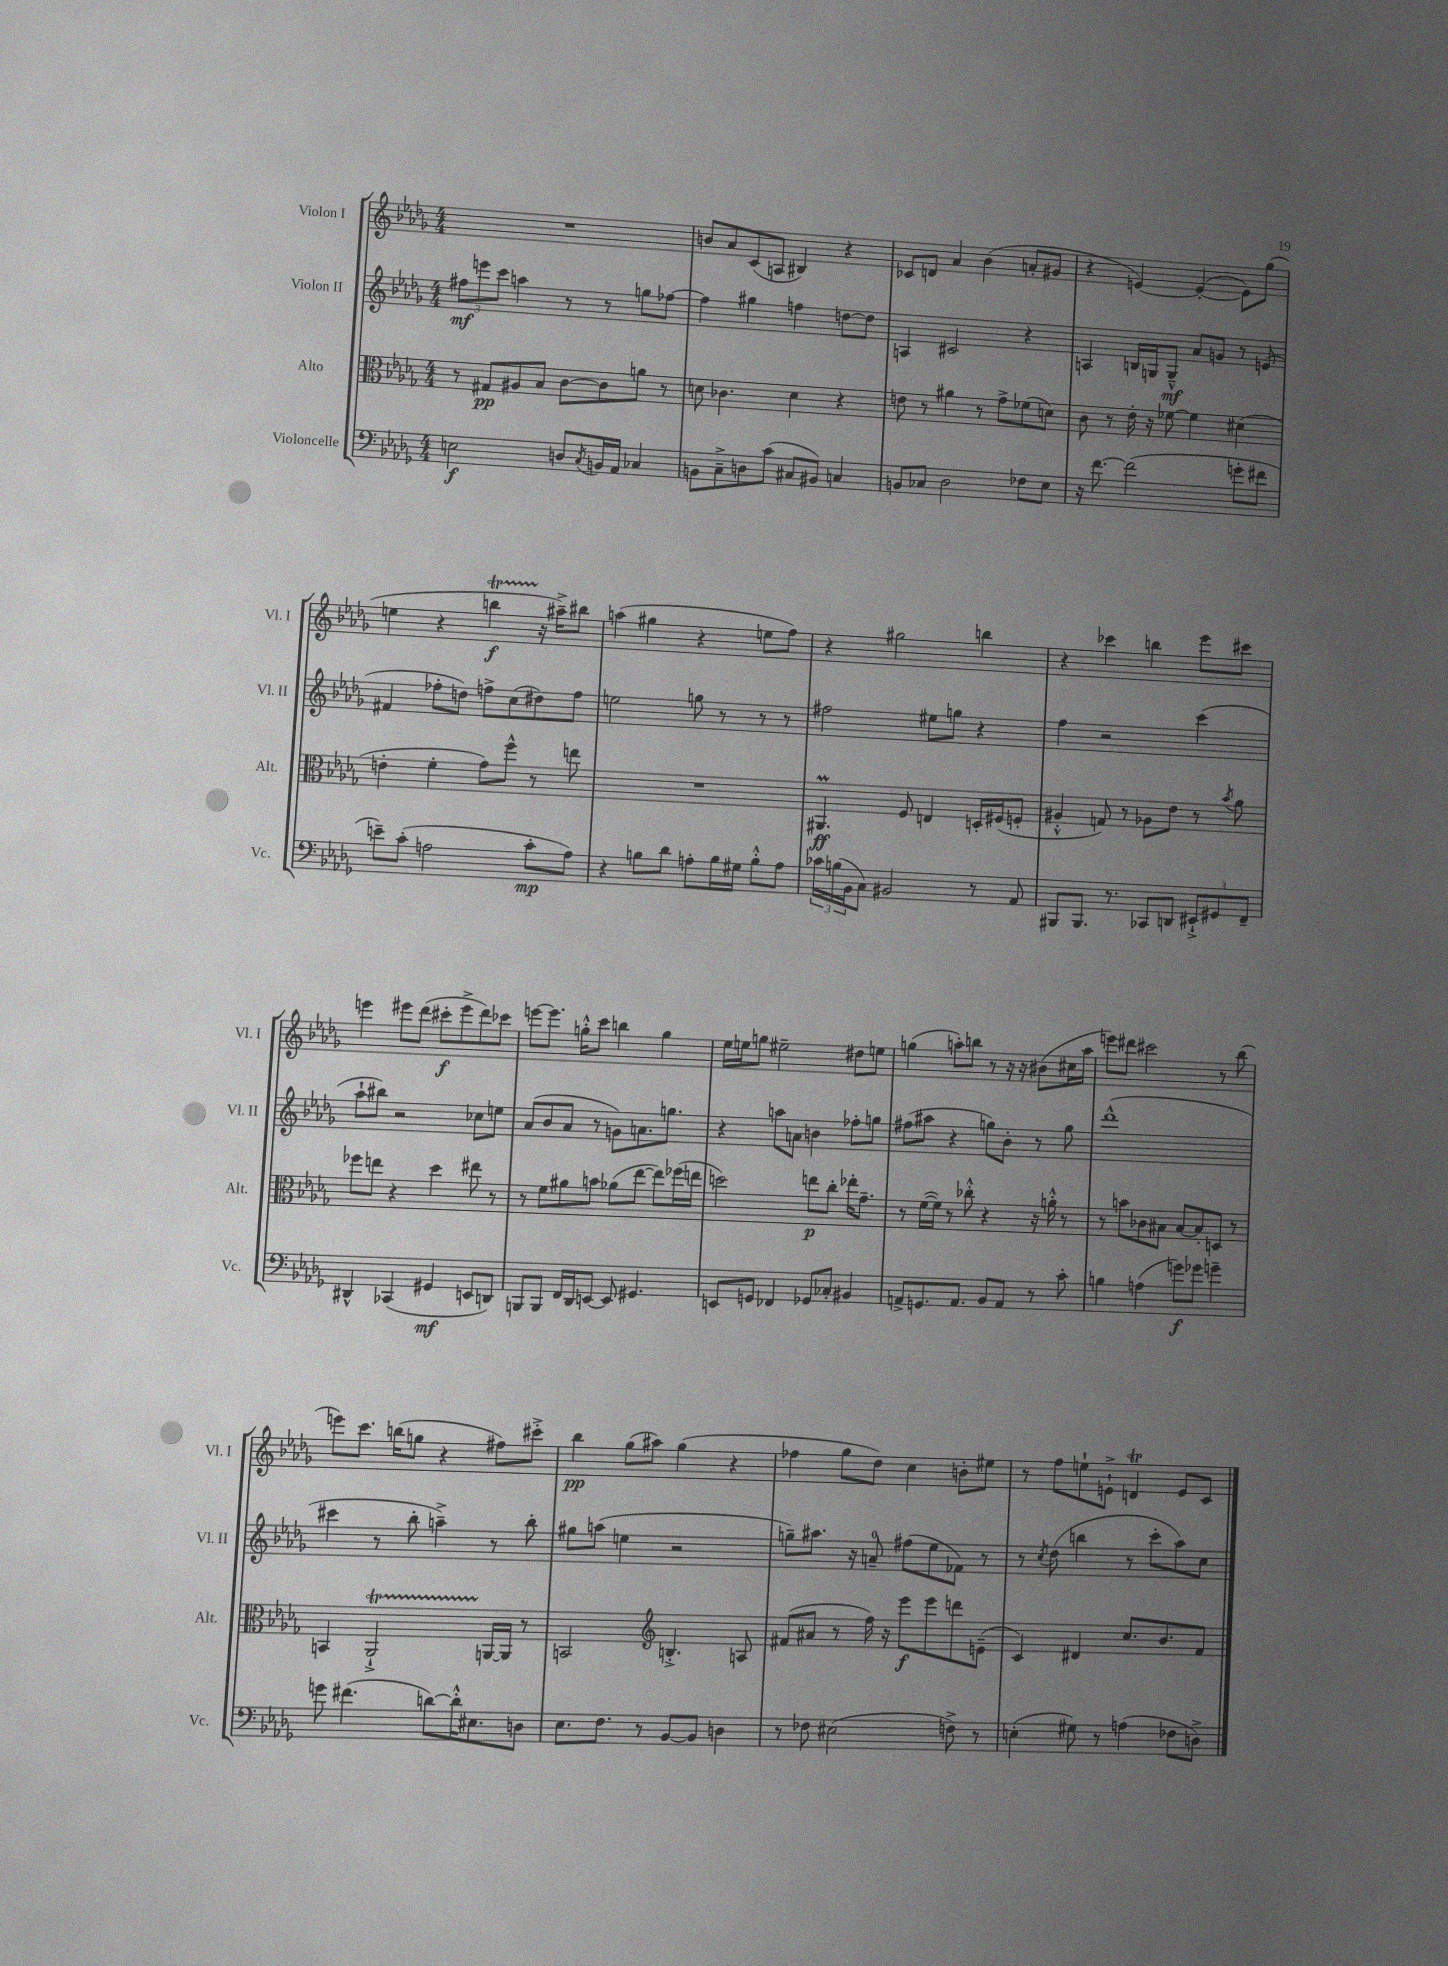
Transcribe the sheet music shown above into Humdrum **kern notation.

**kern	**kern	**kern	**kern
*staff4	*staff3	*staff2	*staff1
*clefF4	*clefC3	*clefG2	*clefG2
*k[b-e-a-d-g-]	*k[b-e-a-d-g-]	*k[b-e-a-d-g-]	*k[b-e-a-d-g-]
*M4/4	*M4/4	*M4/4	*M4/4
2E	8r	12ff#	1r
.	.	12eee	.
.	8G#	.	.
.	.	12ccc	.
.	8A#	4aa	.
.	8B-	.	.
8D	[8c	8r	.
8qC	.	.	.
16BB	8c]	8r	.
16AA-	.	.	.
4C-	8a	8gg	.
.	8r	[8ff-	.
=	=	=	=
8BB	8d	4ff-]	8b
8C~^	4.c-	.	8a-
8D	.	4gg#	(8c
(8c	.	.	8A
8C#	4d	4ff	4B#)
8BB#)	.	.	.
4C	4r	[8dd	4r
.	.	8dd]	.
=	=	=	=
8BB	8e	4A	8c-
8C-	8r	.	8d
2D-	4a#	2c#	4a-
.	8r	.	(4b-
.	8g-^	.	.
8F-	(8f-	4r	8a'
8E-	8d)	.	8g#
=	=	=	=
16r	8c	4A	4r
[8.f	.	.	.
.	8r	.	.
(2f]	16e-'	16B	[4e)
.	16r	16G	.
.	[8f-	8G~^^	.
.	4f-]	8a-	(4e'_
.	.	8g	.
8g'	(4d#	8r	8e])
8f#	.	(8e	(8gg-
=	=	=	=
8e~)	4e'	4f#	4ee
(8c'	.	.	.
2A	4f'	8ff-'	4r
.	.	8dd)	.
.	8g-)	8ff^	4bb
.	8ff^^	(8cc	.
8c'	8r	8dd#)	16r
.	.	.	16aa#~^)
8A)	8ee	8ff	8bb#
=	=	=	=
4r	1r	2ee	(4aa
8B	.	.	4gg#
8d-	.	.	.
8A'	.	8gg	4r
16B	.	8r	.
16G#	.	.	.
8B'^^	.	8r	8ee
8A	.	8r	8ff)
=	=	=	=
24c-	4.AA#	2ff#	4r
(24B	.	.	.
24BB-	.	.	.
8C)	.	.	.
2BB#	.	.	2gg#
.	8F	.	.
.	4E	8ee#	.
.	.	8gg	.
8r	16D'	4r	4bb
.	(16F#	.	.
8AA-	8F'	.	.
=	=	=	=
8BBB#	4A#'^^	4ff	4r
8.BBB#	.	.	.
.	8G)	2r	4ccc-
8.r	.	.	.
.	8r	.	.
8CC-	8A-	.	4bb
8DD	8e-	.	.
12EE#`^	8r	(4ccc	8eee-
12GG#	.	.	.
.	8qb-	.	.
.	8a-	.	8ccc#
12FF~	.	.	.
=	=	=	=
4DD#^^	8ff-	8aa-`	4eee
.	8ee	8bb#)	.
(4CC-	4r	2r	8eee#
.	.	.	(8ddd-
4GG#	4dd-	.	8ccc#'
.	.	.	8eee#^
8EE	8ee#	8cc-	8ddd-)
8DD)	8r	8ee	8ccc-
=	=	=	=
8BBB	8r	(8a-	[8eee
8BBB	8f	8b-	8.eee]
16FF	8a#	8a-	.
16DD-	.	.	16gg'^^
[8EE	8b	8r	8ccc
8EE]	(8a-	8g)	4bb
4.GG#	[8ee-	8.a	.
.	8ee-])	.	4gg
.	.	8.gg	.
.	(16ff-	.	.
.	16ee	.	.
=	=	=	=
8EE	2dd)	4r	16ee-
.	.	.	16ee
8GG	.	.	8gg
4FF-	.	8aa	2ee#~
.	.	8a	.
8GG-	8ee	4b	.
8C-'	8cc'	.	.
4BB#	16ee-'	8ff-'	8dd#
.	8.g-~	.	.
.	.	8gg	8ee
=	=	=	=
8AA^	8r	(8ff#	(4gg
8.GG	([16f	8aa#	.
.	16f])	.	.
.	8r	4r	8aa')
8.AA	.	.	.
.	8cc-'^^	.	8bb
8BB-	4r	8gg)	8r
8AA	.	8b-'	16r
.	.	.	16r
8r	16r	8r	(8b#
.	16a'^^	.	.
8c'	8r	8gg	16cc#
.	.	.	16aa
=	=	=	=
4B	8r	(1ddd-^^	8eee)
.	8b	.	8ddd#
(4A	8c-	.	2ccc#
.	8B#	.	.
8g)	[8B#	.	.
8g-	8B#']	.	.
4g~	8D	.	8r
.	8r	.	(8bb-
=	=	=	=
8g	4BB	4ccc#	8eee)
(4.f#	.	.	8.ccc
.	2AA-`^	8r	.
.	.	.	(16bb
.	.	8bb-'	8gg
[8d)	.	4aa~^)	4r
16d'^^]	.	.	.
8.E#	.	.	.
.	[16AA	8r	8ff#)
.	16AA]	.	.
8D	8r	8bb-'	8ccc#'^
=	=	=	=
8.E-	2BB	8gg#	4bb-
.	.	(8aa	.
8.F	.	.	.
.	.	4ee	(8gg-
8r	.	.	8aa#)
*	*clefG2	*	*
[8BB-	4.B'^	2r	(4gg-
8BB-]	.	.	.
4D	.	.	4r
.	8A	.	.
=	=	=	=
8r	(8f#	8gg~)	4ff-
8F-	8a#	8.aa#	.
(2E#	8r	.	8gg-
.	.	16r	.
.	16ff)	8a~	8dd-)
.	16r	.	.
.	8eee-	(8ff#	4cc
.	8eee-	8ee-	.
8F^)	8ddd	8f-)	8b'
8r	(8e~	8r	8ee#
=	=	=	=
(4E'	4c)	8r	8r
.	.	8qcc	.
.	.	(8dd-	8ff
8G#)	4d#	4bb	8ee`
8r	.	.	8e`^
(4A	8.cc	8r	4d
.	.	8ccc'	.
.	8.b-	.	.
8F-	.	8aa-)	8e
8D^)	8f	8cc	8c
==	==	==	==
*-	*-	*-	*-
